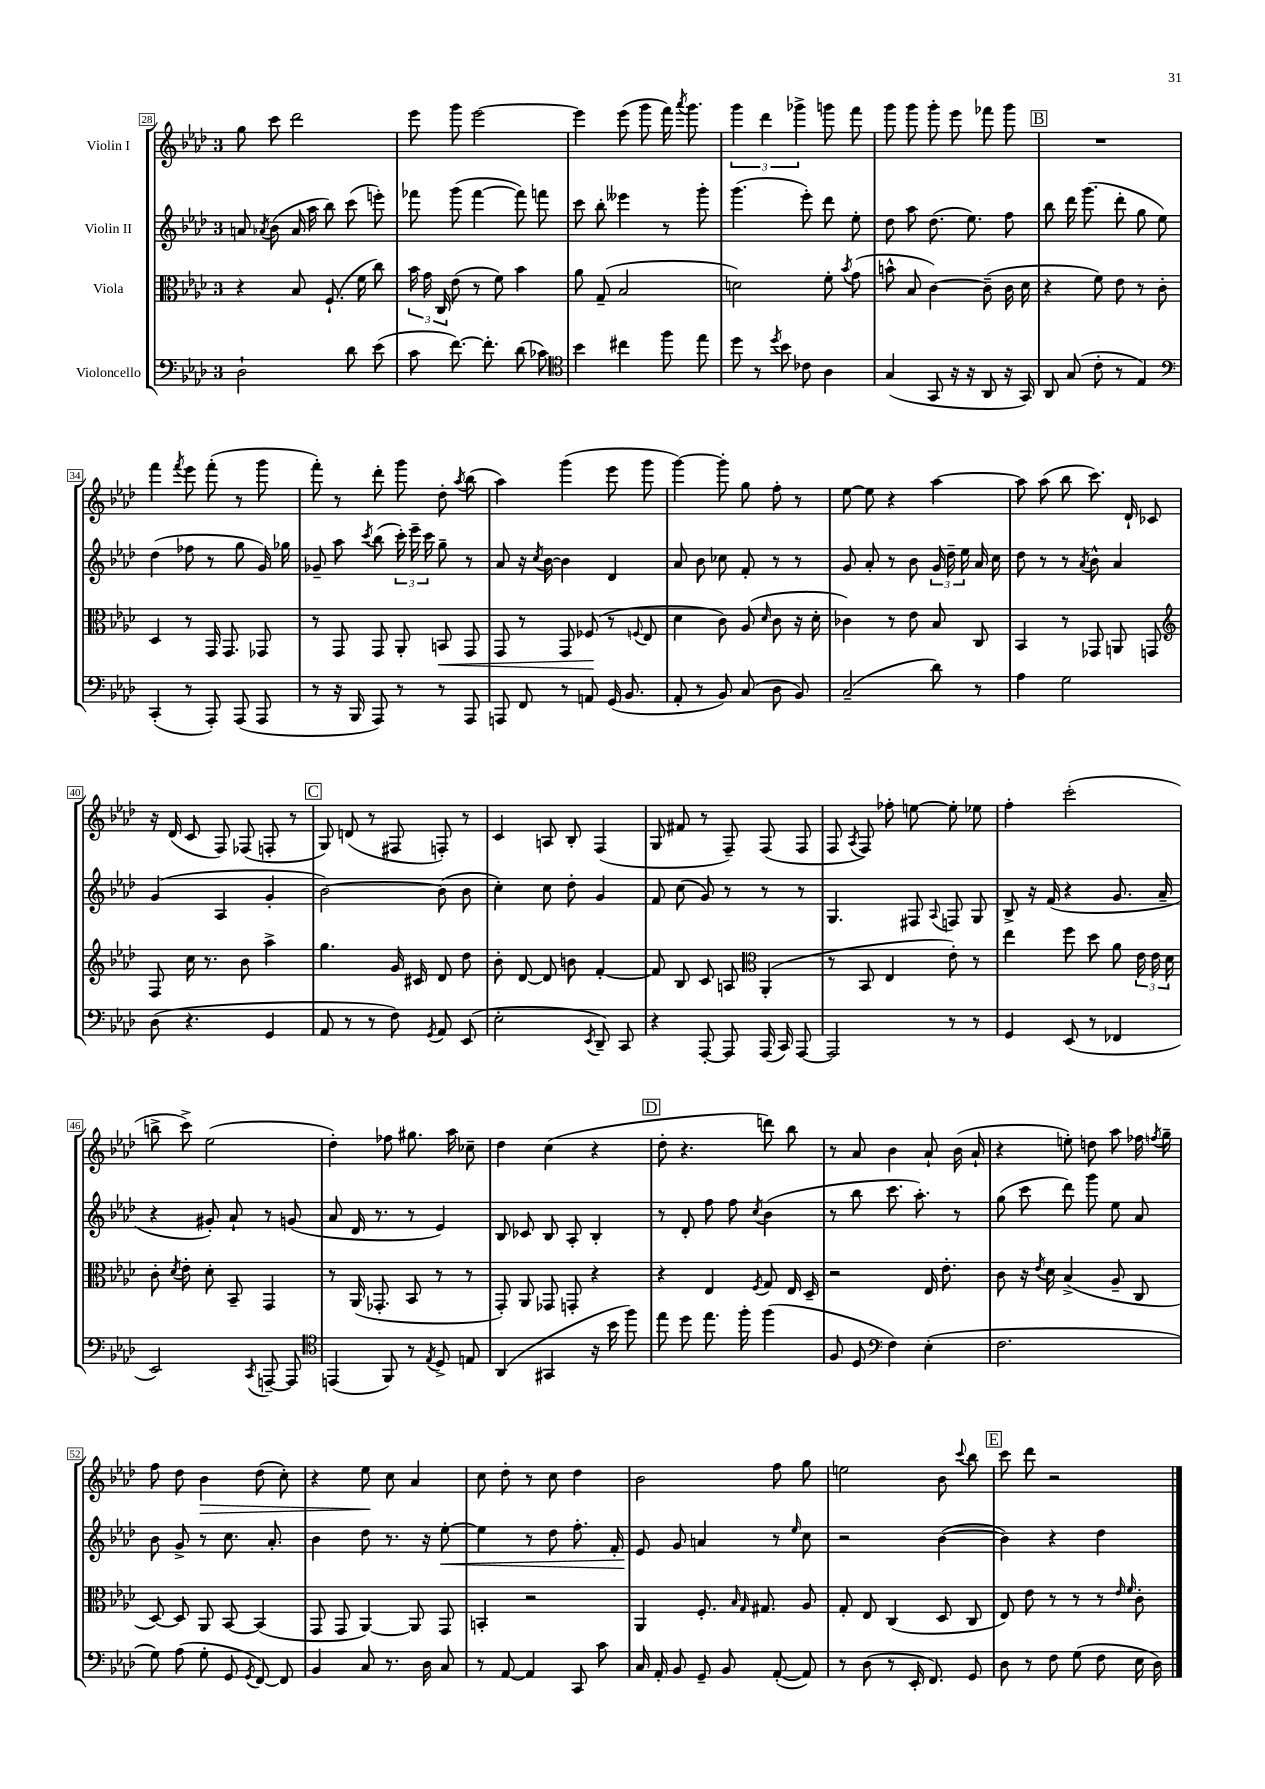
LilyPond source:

<<
\new StaffGroup <<
\new Staff = "s0" \with { instrumentName = "Violin I" } {
    \clef treble \key aes \major \once \override Staff.TimeSignature.style = #'single-digit \time 3/4
    \autoBeamOff g''8 c'''8 des'''2 |
    ees'''8 g'''8 ees'''2~ |
    ees'''4 ees'''8( g'''8 f'''16) \acciaccatura { aes'''8 } g'''8. |
    \tuplet 3/2 { g'''4 des'''4 ges'''4-> } g'''8 f'''8 |
    g'''8 g'''8 g'''8-. ees'''8 fes'''8 g'''8 |
    \mark \markup { \box "B" } R2. |
    f'''4 \acciaccatura { f'''8 } ees'''8 f'''8-.( r8 g'''8 |
    f'''8-.) r8 des'''8-. g'''8 des''8-. \acciaccatura { aes''8 } bes''8( |
    aes''4) g'''4( ees'''8 g'''8 |
    g'''4~) g'''8-. g''8 f''8-. r8 |
    ees''8~ ees''8 r4 aes''4~ |
    aes''8 aes''8( bes''8 c'''8.) des'16-! ces'8 |
    r16 des'16( c'8 f8) fes8( f8-. r8 |
    \mark \markup { \box "C" } g8) d'8( r8 fis8 f8-.) r8 |
    c'4 a8 bes8-. f4( |
    g8 fis'8 r8 f8--) f8( f8 |
    f8 \acciaccatura { aes8 } f8) fes''8-. e''8~ e''8-. ees''8 |
    f''4-. c'''2-.( |
    b''8-> c'''8->) ees''2( |
    des''4-.) fes''8 gis''8. aes''16 ces''8-- |
    des''4 c''4( r4 |
    \mark \markup { \box "D" } des''8-. r4. d'''8) bes''8 |
    r8 aes'8 bes'4 aes'8-! bes'16( aes'16-! |
    r4 e''8-.) d''8 aes''8 fes''16 \acciaccatura { f''8 } g''16-- |
    f''8 des''8 bes'4\> des''8( c''8-.) |
    r4 ees''8\! c''8 aes'4 |
    c''8 des''8-. r8 c''8 des''4 |
    bes'2 f''8 g''8 |
    e''2 bes'8 \appoggiatura { c'''8 } bes''8 |
    \mark \markup { \box "E" } c'''8 des'''8 r2 \bar "|." |
}
\new Staff = "s1" \with { instrumentName = "Violin II" } {
    \clef treble \key aes \major \once \override Staff.TimeSignature.style = #'single-digit \time 3/4
    \autoBeamOff a'8 \acciaccatura { aes'8 } bes'8( aes'16 aes''16 bes''8) c'''8( e'''8-.) |
    fes'''8 g'''8( fes'''4~ fes'''8) f'''8 |
    c'''8 bes''8-. eeses'''4 r8 g'''8-. |
    g'''4.( ees'''8-.) des'''8 ees''8-. |
    des''8 aes''8 des''8.( ees''8.) f''8 |
    \mark \markup { \box "B" } bes''8 des'''16 g'''8.( des'''8-. g''8 ees''8) |
    des''4( fes''8 r8 g''8 g'16) ges''16 |
    ges'8-- aes''8 \acciaccatura { c'''8 } bes''8( \tuplet 3/2 { c'''16-.) ees'''16-- c'''16 } g''8-- r8 |
    aes'8 r16 \acciaccatura { c''8 } bes'16~ bes'4 des'4 |
    aes'8 bes'8 ces''8 f'8-. r8 r8 |
    g'8 aes'8-. r8 bes'8 \tuplet 3/2 { g'16 des''16-- ees''16 } aes'16 c''16 |
    des''8 r8 r8 \acciaccatura { aes'8 } bes'8-^ aes'4 |
    g'4( aes4 g'4-. |
    \mark \markup { \box "C" } bes'2~) bes'8( bes'8 |
    c''4-.) c''8 des''8-. g'4 |
    f'8 c''8( g'8) r8 r8 r8 |
    g4. fis8 \appoggiatura { aes8 } f8 g8 |
    bes8-> r16 f'16( r4 g'8. aes'16-- |
    r4 gis'8-.) aes'8-! r8 g'8( |
    aes'8 des'16 r8. r8 ees'4) |
    bes8 ces'8 bes8 aes8-. bes4-. |
    \mark \markup { \box "D" } r8 des'8-. f''8 f''8 \acciaccatura { c''8 } bes'4( |
    r8 bes''8 c'''8. aes''8.-.) r8 |
    g''8( c'''8 des'''8) g'''8 ees''8 aes'8 |
    bes'8 g'8-> r8 c''8. aes'8.-. |
    bes'4 des''8 r8. r16 ees''8~-.\< |
    ees''4 r8 des''8 f''8.-. f'16-. |
    ees'8\! g'8 a'4 r8 \grace { ees''16 } c''8 |
    r2 bes'4~( |
    \mark \markup { \box "E" } bes'4) r4 des''4 \bar "|." |
}
\new Staff = "s2" \with { instrumentName = "Viola" } {
    \clef alto \key aes \major \once \override Staff.TimeSignature.style = #'single-digit \time 3/4
    \autoBeamOff r4 bes8 f8.-!( f'16 c''8) |
    \tuplet 3/2 { bes'16 g'16 c16 } ees'8( r8 f'8) bes'4 |
    aes'8 g8--( bes2 |
    d'2) f'8-. \acciaccatura { bes'8 } g'8( |
    b'8-^ bes8 c'4~) c'8--( c'16 des'16 |
    \mark \markup { \box "B" } r4 f'8) ees'8 r8 c'8-. |
    des4 r8 g,16 g,8. ges,8 |
    r8 g,8 g,8 aes,8-. b,8\< g,8 |
    g,8 r8 g,8 fes8\!( r8 \appoggiatura { f8 } ees8 |
    des'4 c'8) aes8( \grace { des'16 } c'8 r16 des'16-. |
    ces'4) r8 ees'8 bes8 c8 |
    bes,4 r8 ges,8 a,8 g,8 |
    \clef treble f8 c''16 r8. bes'8 aes''4-> |
    \mark \markup { \box "C" } g''4. g'16 cis'16 des'8 des''8 |
    bes'8-. des'8~ des'8 b'8 f'4~-. |
    f'8 bes8 c'8 a8 \clef alto aes,4-.( |
    r8 bes,8 ees4 ees'8-.) r8 |
    ees''4 f''8 des''8 aes'8 \tuplet 3/2 { ees'16 ees'16 des'16 } |
    c'8-. \acciaccatura { des'8 } ees'8-. des'8-. bes,8-- g,4 |
    r8 aes,16( ges,8.-. bes,8 r8 r8 |
    g,8-.) aes,8 ges,8 g,8-. r4 |
    \mark \markup { \box "D" } r4 ees4 \acciaccatura { f8 } g8 ees16 des16-- |
    r2 ees16 ees'8.-. |
    c'8 r16 \acciaccatura { ees'8 } des'16 bes4->( aes8-- c8 |
    des8~) des8 aes,8 bes,8~ bes,4( |
    g,8 g,8 aes,4~) aes,8 g,8 |
    b,4-. r2 |
    aes,4 f8.-. \grace { bes16 g16 } gis8. aes8 |
    g8-. ees8 c4( des8 c8 |
    \mark \markup { \box "E" } ees8) ees'8 r8 r8 r8 \grace { ees'16 f'16 } c'8-. \bar "|." |
}
\new Staff = "s3" \with { instrumentName = "Violoncello" } {
    \clef bass \key aes \major \once \override Staff.TimeSignature.style = #'single-digit \time 3/4
    \autoBeamOff des2-! des'8 ees'8( |
    c'8 f'8.~) f'8.-. des'8( ces'8) |
    \clef tenor bes'4 cis''4 f''8 ees''8 |
    des''8 r8 \acciaccatura { des''8 } bes'8 ces'8 aes4 |
    g4( g,8 r16 r16 aes,8 r16 g,16) |
    \mark \markup { \box "B" } aes,8 g8( c'8-. r8 ees4) |
    \clef bass c,4-.( r8 aes,,8-.) aes,,8( aes,,8 |
    r8 r16 bes,,16 aes,,8) r8 r8 aes,,8 |
    a,,8 f,8 r8 a,8 g,16( bes,8. |
    aes,8-. r8 bes,8) c8( des8 bes,8) |
    c2--( des'8) r8 |
    aes4 g2 |
    des8( r4. g,4 |
    \mark \markup { \box "C" } aes,8 r8 r8 f8) \acciaccatura { g,8 } aes,8 ees,8( |
    ees2-. \acciaccatura { ees,8 } des,8--) c,8 |
    r4 aes,,8~-. aes,,8 aes,,16( c,16) aes,,8~ |
    aes,,2 r8 r8 |
    g,4 ees,8( r8 fes,4 |
    ees,2) \acciaccatura { c,8 } a,,8~-- a,,8 |
    \clef tenor e,4( f,8) r8 \acciaccatura { ees8 } des8-> e8 |
    aes,4( gis,4 r16 bes'16 f''8) |
    \mark \markup { \box "D" } ees''8 des''8 ees''8. f''16-. f''4( |
    f8 des8 \clef bass f4) ees4-.( |
    f2. |
    g8) aes8( g8-. g,8 \acciaccatura { g,8 } f,8~) f,8 |
    bes,4 c8 r8. des16 c8 |
    r8 aes,8~ aes,4 c,8 c'8 |
    c16 aes,16-. bes,8 g,8-- bes,8 aes,8~-.( aes,8) |
    r8 des8( r8 ees,16-. f,8.) g,8 |
    \mark \markup { \box "E" } des8 r8 f8 g8( f8 ees16 des16) \bar "|." |
}
>>
>>
\layout { \context { \Score currentBarNumber = #28 \override BarNumber.stencil = #(make-stencil-boxer 0.1 0.3 ly:text-interface::print) } }
